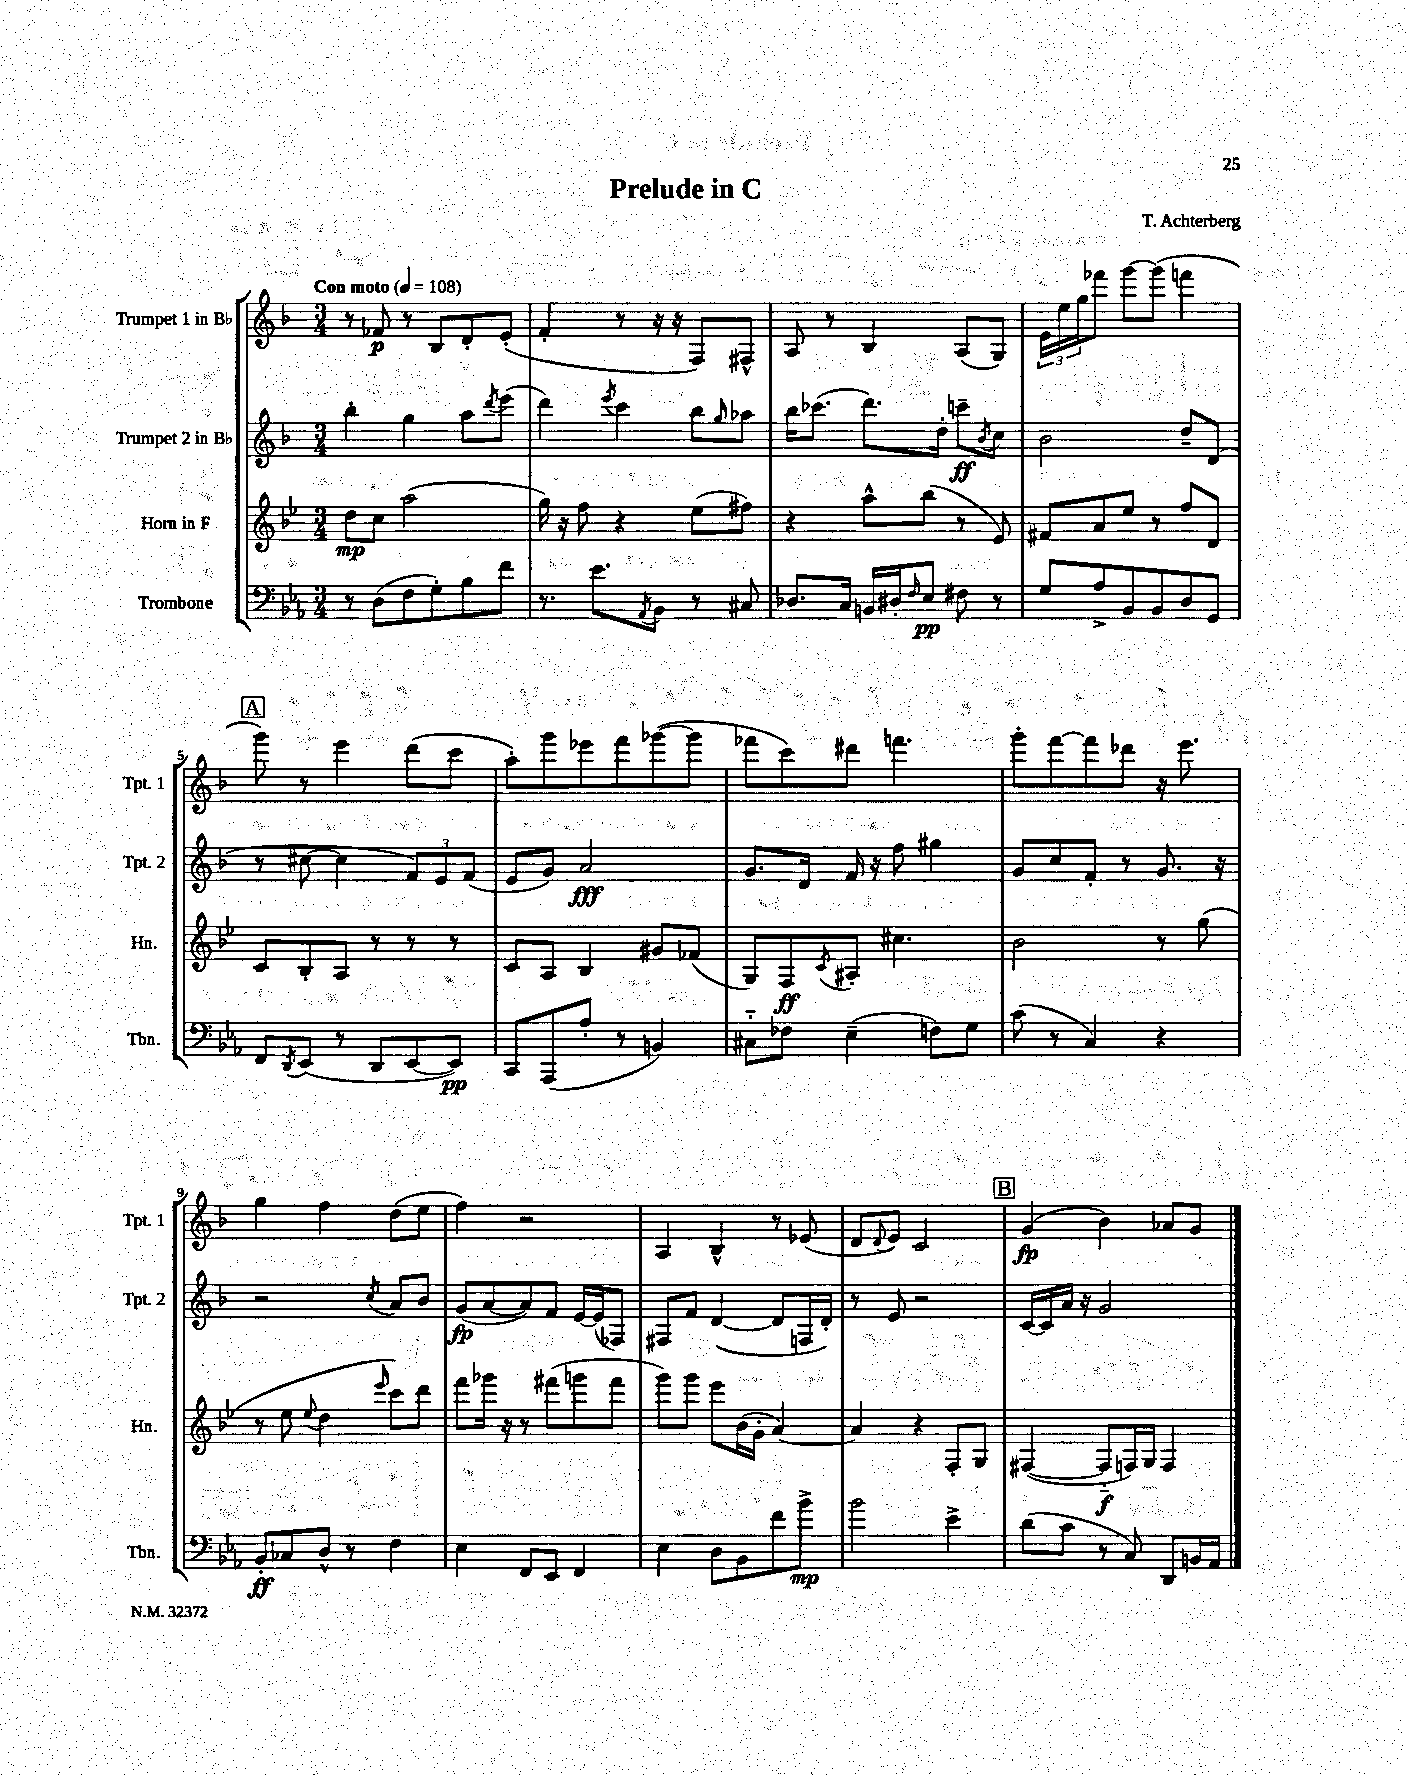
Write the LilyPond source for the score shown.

\header { title = "Prelude in C" composer = "T. Achterberg" }
<<
\new StaffGroup <<
\new Staff = "s0" \with { instrumentName = "Trumpet 1 in Bb" shortInstrumentName = "Tpt. 1" } {
    \clef treble \key f \major \numericTimeSignature \time 3/4 \tempo "Con moto" 4 = 108
    r8 fes'8\p r8 bes8 d'8-. e'8-.( |
    f'4-. r8 r16 r16 f8) fis8-^ |
    a8 r8 bes4 a8( g8) |
    \tuplet 3/2 { e'16 e''16 g''16 } fes'''8 g'''8~ g'''8( f'''4 |
    \mark \markup { \box "A" } g'''8) r8 e'''4 d'''8( c'''8 |
    a''8-.) g'''8 ees'''8 f'''8 ges'''8~( ges'''8 |
    fes'''8 c'''8) dis'''8 f'''4. |
    g'''8-. f'''8~ f'''8 des'''8 r16 e'''8. |
    g''4 f''4 d''8( e''8 |
    f''4) r2 |
    a4 bes4-^ r8 ees'8( |
    d'8 \appoggiatura { d'8 } e'8) c'2 |
    \mark \markup { \box "B" } g'4\fp( bes'4) aes'8 g'8 \bar "|." |
}
\new Staff = "s1" \with { instrumentName = "Trumpet 2 in Bb" shortInstrumentName = "Tpt. 2" } {
    \clef treble \key f \major \numericTimeSignature \time 3/4
    bes''4-. g''4 a''8 \acciaccatura { d'''8 } e'''8( |
    d'''4) \acciaccatura { e'''8 } c'''4 bes''8 \grace { g''16 } aes''8 |
    bes''16 ces'''8.( d'''8.) d''16-. c'''8--\ff \acciaccatura { bes'8 } c''8 |
    bes'2 d''8-- d'8( |
    \mark \markup { \box "A" } r8 cis''8~ cis''4 \tuplet 3/2 { f'8) e'8 f'8( } |
    e'8 g'8) a'2\fff |
    g'8. d'16 f'16 r16 f''8 gis''4 |
    g'8 c''8 f'8-. r8 g'8. r16 |
    r2 \acciaccatura { c''8 } a'8 bes'8 |
    g'8\fp( a'8~ a'8) f'8 e'16~ e'16( fes8) |
    fis8 f'8 d'4~( d'8 f16 d'16-.) |
    r8 e'8 r2 |
    \mark \markup { \box "B" } c'16~ c'16 a'16 r16 g'2 \bar "|." |
}
\new Staff = "s2" \with { instrumentName = "Horn in F" shortInstrumentName = "Hn." } {
    \clef treble \key bes \major \numericTimeSignature \time 3/4
    d''8\mp c''8 a''2( |
    g''16) r16 f''8 r4 ees''8( fis''8) |
    r4 a''8-^ bes''8( r8 ees'8) |
    fis'8 a'8 ees''8 r8 f''8 d'8 |
    \mark \markup { \box "A" } c'8 bes8-. a8 r8 r8 r8 |
    c'8 a8 bes4 gis'8 fes'8( |
    g8) f8\ff \acciaccatura { c'8 } ais8-. cis''4. |
    bes'2 r8 g''8( |
    r8 ees''8 \appoggiatura { ees''8 } d''4 \grace { ees'''16 } c'''8) d'''8 |
    f'''8 ges'''16 r16 r8 fis'''8( g'''8 fis'''8 |
    g'''8) g'''8 ees'''8 bes'16( g'16-. a'4~) |
    a'4 r4 f8-. g8 |
    \mark \markup { \box "B" } fis4~( fis8-_\f f16) g16 f4 \bar "|." |
}
\new Staff = "s3" \with { instrumentName = "Trombone" shortInstrumentName = "Tbn." } {
    \clef bass \key ees \major \numericTimeSignature \time 3/4
    r8 d8( f8 g8-.) bes8 f'8 |
    r8. ees'8. \acciaccatura { aes,8 } bes,8 r8 cis8 |
    des8. c16 b,16 dis16-. \grace { f16 } ees8\pp fis8 r8 |
    g8 aes8-> bes,8 bes,8 d8 g,8 |
    \mark \markup { \box "A" } f,8 \acciaccatura { d,8 } ees,8( r8 d,8 ees,8~ ees,8\pp) |
    c,8 aes,,8( aes8-. r8 b,4) |
    cis8-_ fes8 ees4--( f8) g8 |
    c'8( r8 c4) r4 |
    bes,8-.\ff ces8 d8-^ r8 f4 |
    ees4 f,8 ees,8 f,4 |
    ees4 d8 bes,8 f'8 bes'8->\mp |
    bes'2 ees'4-> |
    \mark \markup { \box "B" } d'8( c'8 r8 c8) d,8 b,16 aes,16 \bar "|." |
}
>>
>>
